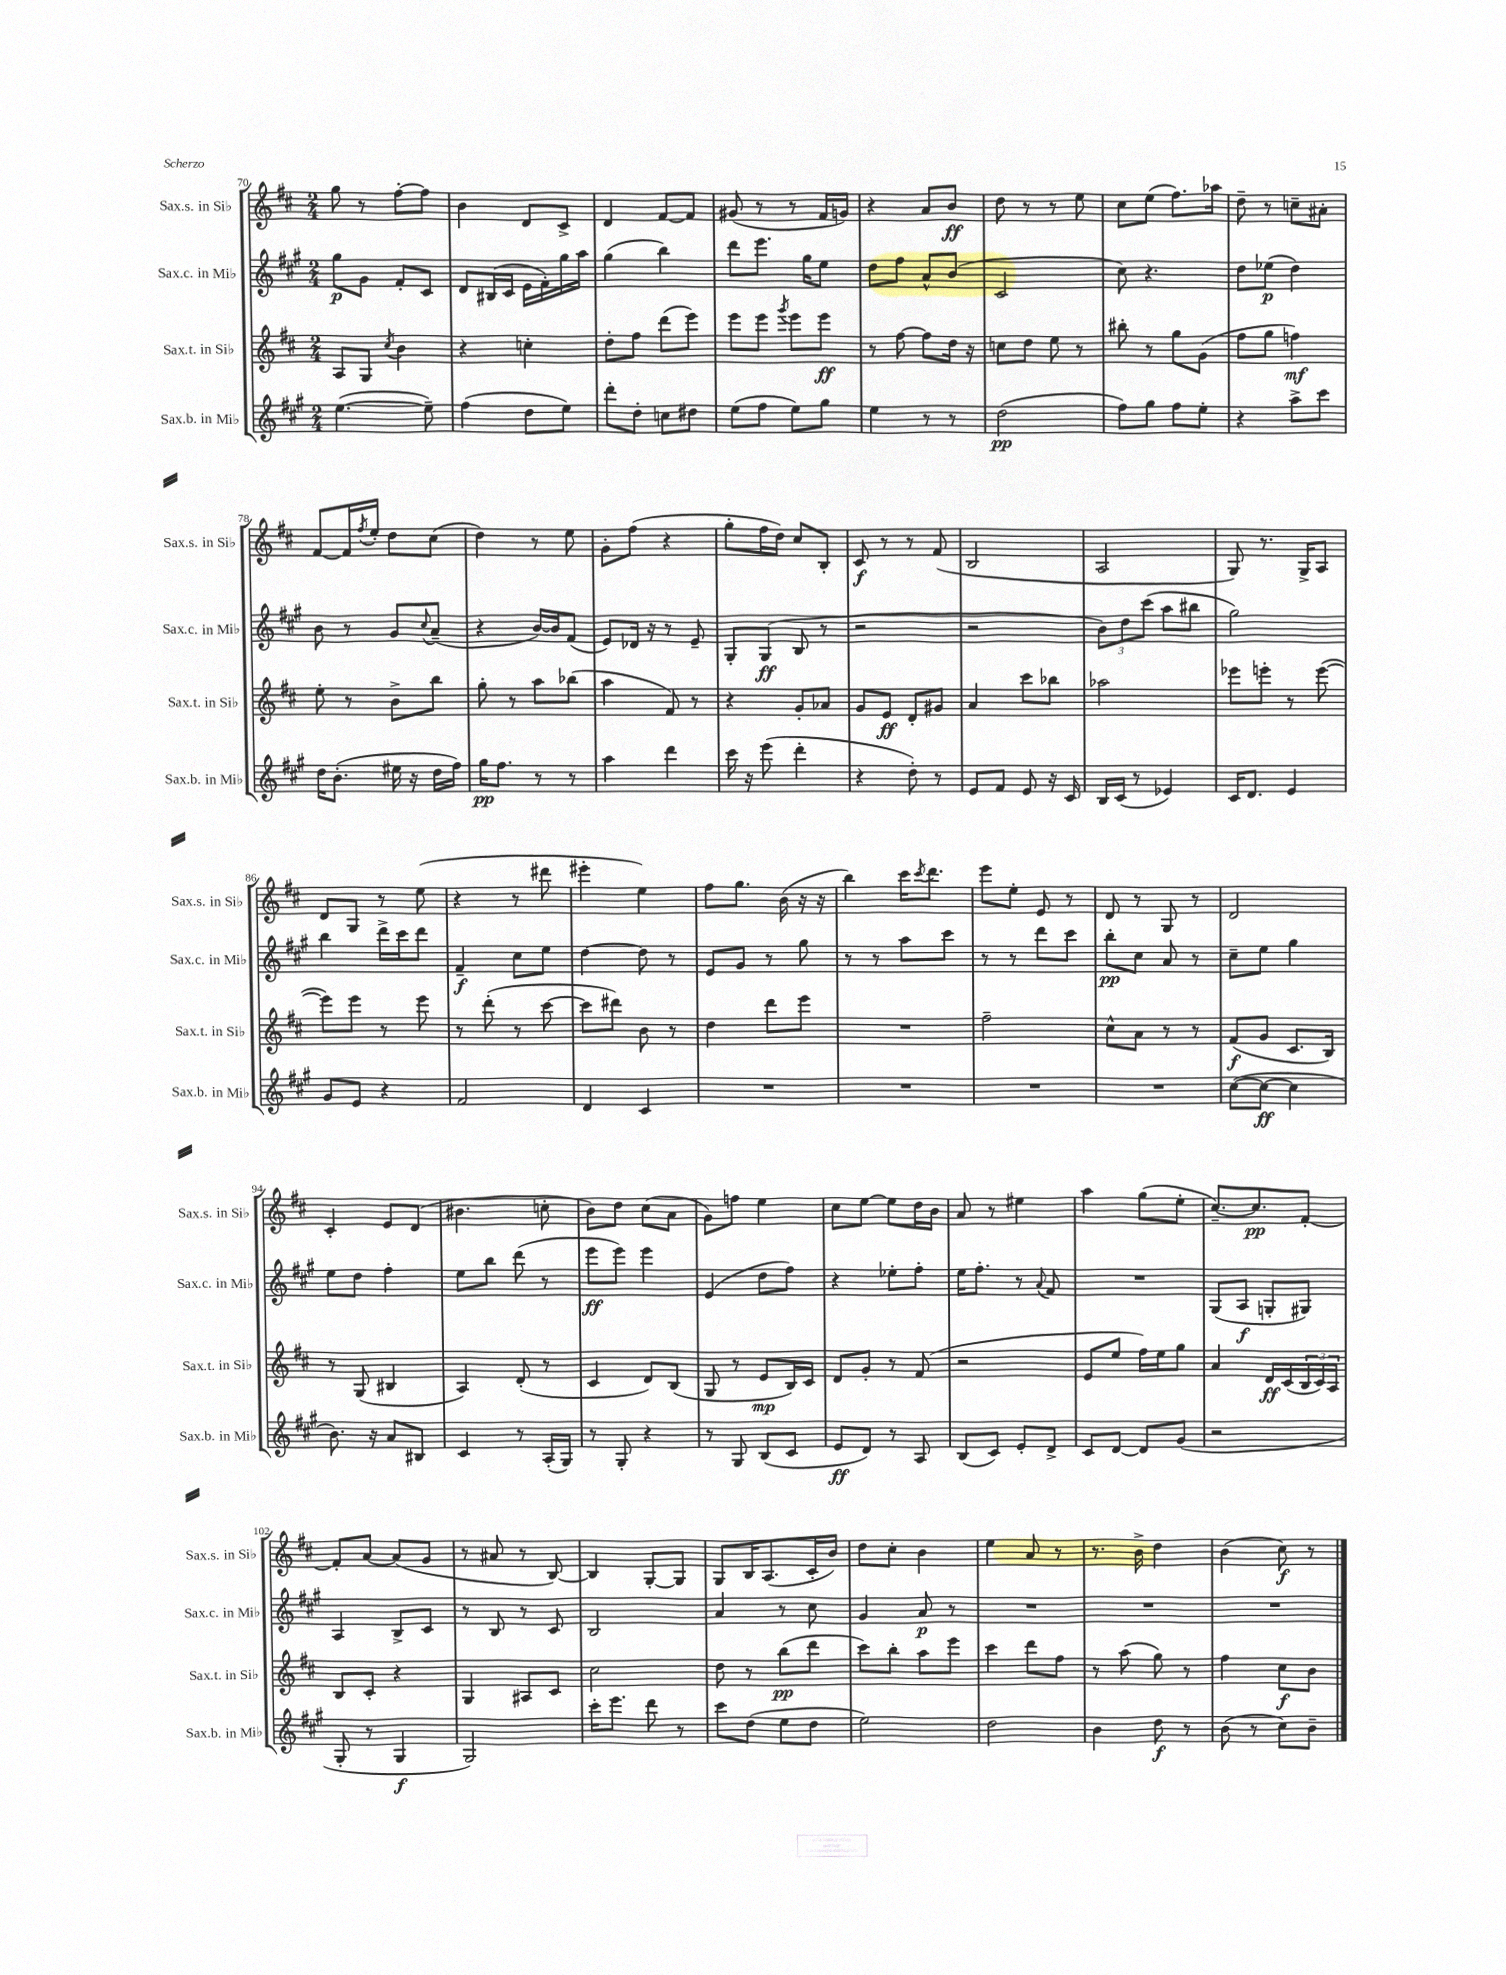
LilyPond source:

<<
\new StaffGroup <<
\new Staff = "s0" \with { instrumentName = "Sax.s. in Sib" shortInstrumentName = "Sax.s. in Sib" } {
    \clef treble \key d \major \numericTimeSignature \time 2/4
    g''8 r8 fis''8~-. fis''8 |
    b'4 d'8 cis'8-> |
    d'4 fis'8~ fis'8 |
    gis'8( r8 r8 fis'16 g'16) |
    r4 a'8 b'8\ff |
    d''8 r8 r8 e''8 |
    cis''8 e''8( fis''8.) aes''16 |
    d''8-- r8 c''8-- ais'8-. |
    fis'8~ fis'16 \acciaccatura { fis''8 } e''16-. d''8 cis''8( |
    d''4) r8 e''8 |
    g'8-. fis''8( r4 |
    g''8-. fis''16 d''16) cis''8 b8-. |
    cis'8\f r8 r8 fis'8( |
    b2 |
    a2 |
    g8) r8. g16-> a8 |
    d'8 g8 r8 e''8( |
    r4 r8 dis'''8 |
    eis'''4-. e''4) |
    fis''8 g''8. b'16( r16 r16 |
    b''4) cis'''16 \acciaccatura { cis'''8 } d'''8. |
    e'''8 e''8-. e'8 r8 |
    d'8 r8 g8 r8 |
    d'2 |
    cis'4-. e'8 d'8( |
    bis'4. c''8-. |
    b'8) d''8 cis''8( a'8 |
    g'8) f''8 e''4 |
    cis''8 e''8~ e''8 d''16 b'16 |
    a'8 r8 eis''4 |
    a''4 g''8( e''8-. |
    cis''8.~--) cis''8.\pp fis'8~-. |
    fis'8-. a'8~ a'8( g'8 |
    r8 ais'8 r8 b8~) |
    b4 g8~-. g8 |
    g8 b16 a8.( cis'16-. b'16) |
    d''8 cis''8-. b'4 |
    e''4 a'8 r8 |
    r8. b'16-> d''4 |
    b'4( cis''8\f) r8 \bar "|." |
}
\new Staff = "s1" \with { instrumentName = "Sax.c. in Mib" shortInstrumentName = "Sax.c. in Mib" } {
    \clef treble \key a \major \numericTimeSignature \time 2/4
    gis''8\p gis'8 fis'8-. cis'8 |
    d'8 bis16( cis'16 e'16 fis'16-.) gis''16 a''16 |
    gis''4( b''4) |
    d'''8 e'''8. gis''16 e''8 |
    d''8 fis''8 a'8-^ b'8( |
    cis'2 |
    cis''8) r4. |
    d''8 ees''8\p( d''4) |
    b'8 r8 gis'8 \appoggiatura { cis''8 } a'8--( |
    r4 b'16~) b'16 fis'8( |
    e'8) des'16 r16 r8 e'8-- |
    gis8-. gis8\ff( b8 r8 |
    r2 |
    r2 |
    \tuplet 3/2 { b'8) d''8 cis'''8( } a''8 bis''8 |
    gis''2) |
    b''4 d'''16-> cis'''16 d'''8 |
    fis'4--\f cis''8 e''8 |
    d''4~ d''8 r8 |
    e'8 gis'8 r8 gis''8 |
    r8 r8 a''8 cis'''8 |
    r8 r8 d'''8 cis'''8 |
    b''8-.\pp cis''8 a'8 r8 |
    cis''8-- e''8 gis''4 |
    e''8 d''8 fis''4-. |
    e''8 b''8 d'''8( r8 |
    e'''8\ff e'''8) e'''4 |
    e'4( d''8 fis''8) |
    r4 ees''8-. fis''8-. |
    e''16 fis''8.-. r8 \appoggiatura { a'8 } fis'8 |
    R2 |
    gis8( a8\f g8-. gis8) |
    a4 b8-> cis'8 |
    r8 b8 r8 cis'8 |
    b2 |
    a'4 r8 cis''8 |
    gis'4 a'8\p r8 |
    R2 |
    R2 |
    R2 \bar "|." |
}
\new Staff = "s2" \with { instrumentName = "Sax.t. in Sib" shortInstrumentName = "Sax.t. in Sib" } {
    \clef treble \key d \major \numericTimeSignature \time 2/4
    a8 g8 \acciaccatura { cis''8 } b'4 |
    r4 c''4-. |
    d''8-. fis''8 d'''8( e'''8) |
    e'''8 e'''8 \acciaccatura { g'''8 } e'''8 e'''8\ff |
    r8 fis''8~ fis''8 d''16 r16 |
    c''8 d''8 e''8 r8 |
    bis''8-. r8 g''8 g'8( |
    fis''8 g''8 f''4\mf) |
    e''8-. r8 b'8-> b''8 |
    g''8-. r8 a''8 bes''8( |
    a''4 fis'8) r8 |
    r4 g'8-. aes'8 |
    g'8 e'8\ff d'8-. gis'8 |
    a'4 cis'''8 bes''8 |
    aes''2 |
    ees'''8 e'''8-. r8 e'''8~( |
    e'''8) e'''8 r8 e'''8 |
    r8 d'''8-.( r8 cis'''8~ |
    cis'''8 dis'''8) b'8 r8 |
    d''4 d'''8 e'''8 |
    R2 |
    fis''2-- |
    cis''8-^ a'8 r8 r8 |
    fis'8\f( g'8 cis'8. b16) |
    r8 g8( bis4 |
    a4) d'8-.( r8 |
    cis'4 d'8) b8( |
    g8 r8 e'8\mp b16) cis'16 |
    d'8 g'8-. r8 fis'8( |
    r2 |
    e'8 e''8 fis''16) e''16 g''8 |
    a'4 d'16\ff cis'16( \tuplet 3/2 { b16 cis'16) a16 } |
    b8 cis'8-. r4 |
    g4 ais8 cis'8 |
    cis''2 |
    d''8 r8 b''8\pp( d'''8 |
    cis'''8) b''8-. a''8 e'''8 |
    cis'''4 d'''8 fis''8 |
    r8 a''8( g''8) r8 |
    fis''4 cis''8\f b'8 \bar "|." |
}
\new Staff = "s3" \with { instrumentName = "Sax.b. in Mib" shortInstrumentName = "Sax.b. in Mib" } {
    \clef treble \key a \major \numericTimeSignature \time 2/4
    e''4.~( e''8--) |
    fis''4( d''8 e''8) |
    d'''8-. d''8-. c''8 dis''8 |
    e''8( fis''8 e''8) gis''8 |
    e''4 r8 r8 |
    d''2\pp( |
    fis''8) gis''8 fis''8 e''8-. |
    r4 a''8-> cis'''8 |
    d''16 b'8.-.( eis''16 r16 d''16 fis''16) |
    gis''16\pp fis''8. r8 r8 |
    a''4 d'''4 |
    cis'''16 r16 e'''8( d'''4-. |
    r4 d''8-.) r8 |
    e'8 fis'8 e'8 r16 cis'16 |
    b16 cis'16( r8 ees'4) |
    cis'16 d'8. e'4 |
    gis'8 e'8 r4 |
    fis'2 |
    d'4 cis'4 |
    R2 |
    R2 |
    R2 |
    R2 |
    cis''8~( cis''8~\ff cis''4 |
    b'8.) r16 a'8 bis8 |
    cis'4 r8 a16-.( gis16) |
    r8 gis8-. r4 |
    r8 gis8 b8( cis'8 |
    e'8\ff d'8) r8 a8 |
    b8( cis'8) e'8-. d'8-> |
    cis'8 d'8~ d'8 gis'8( |
    r2 |
    gis8-. r8 gis4\f |
    gis2) |
    cis'''16-. e'''8. d'''8 r8 |
    cis'''8 d''8( e''8 d''8 |
    e''2) |
    d''2 |
    b'4 d''8\f r8 |
    b'8( r8 cis''8) b'8-- \bar "|." |
}
>>
>>
\layout { \context { \Score currentBarNumber = #70 } }
